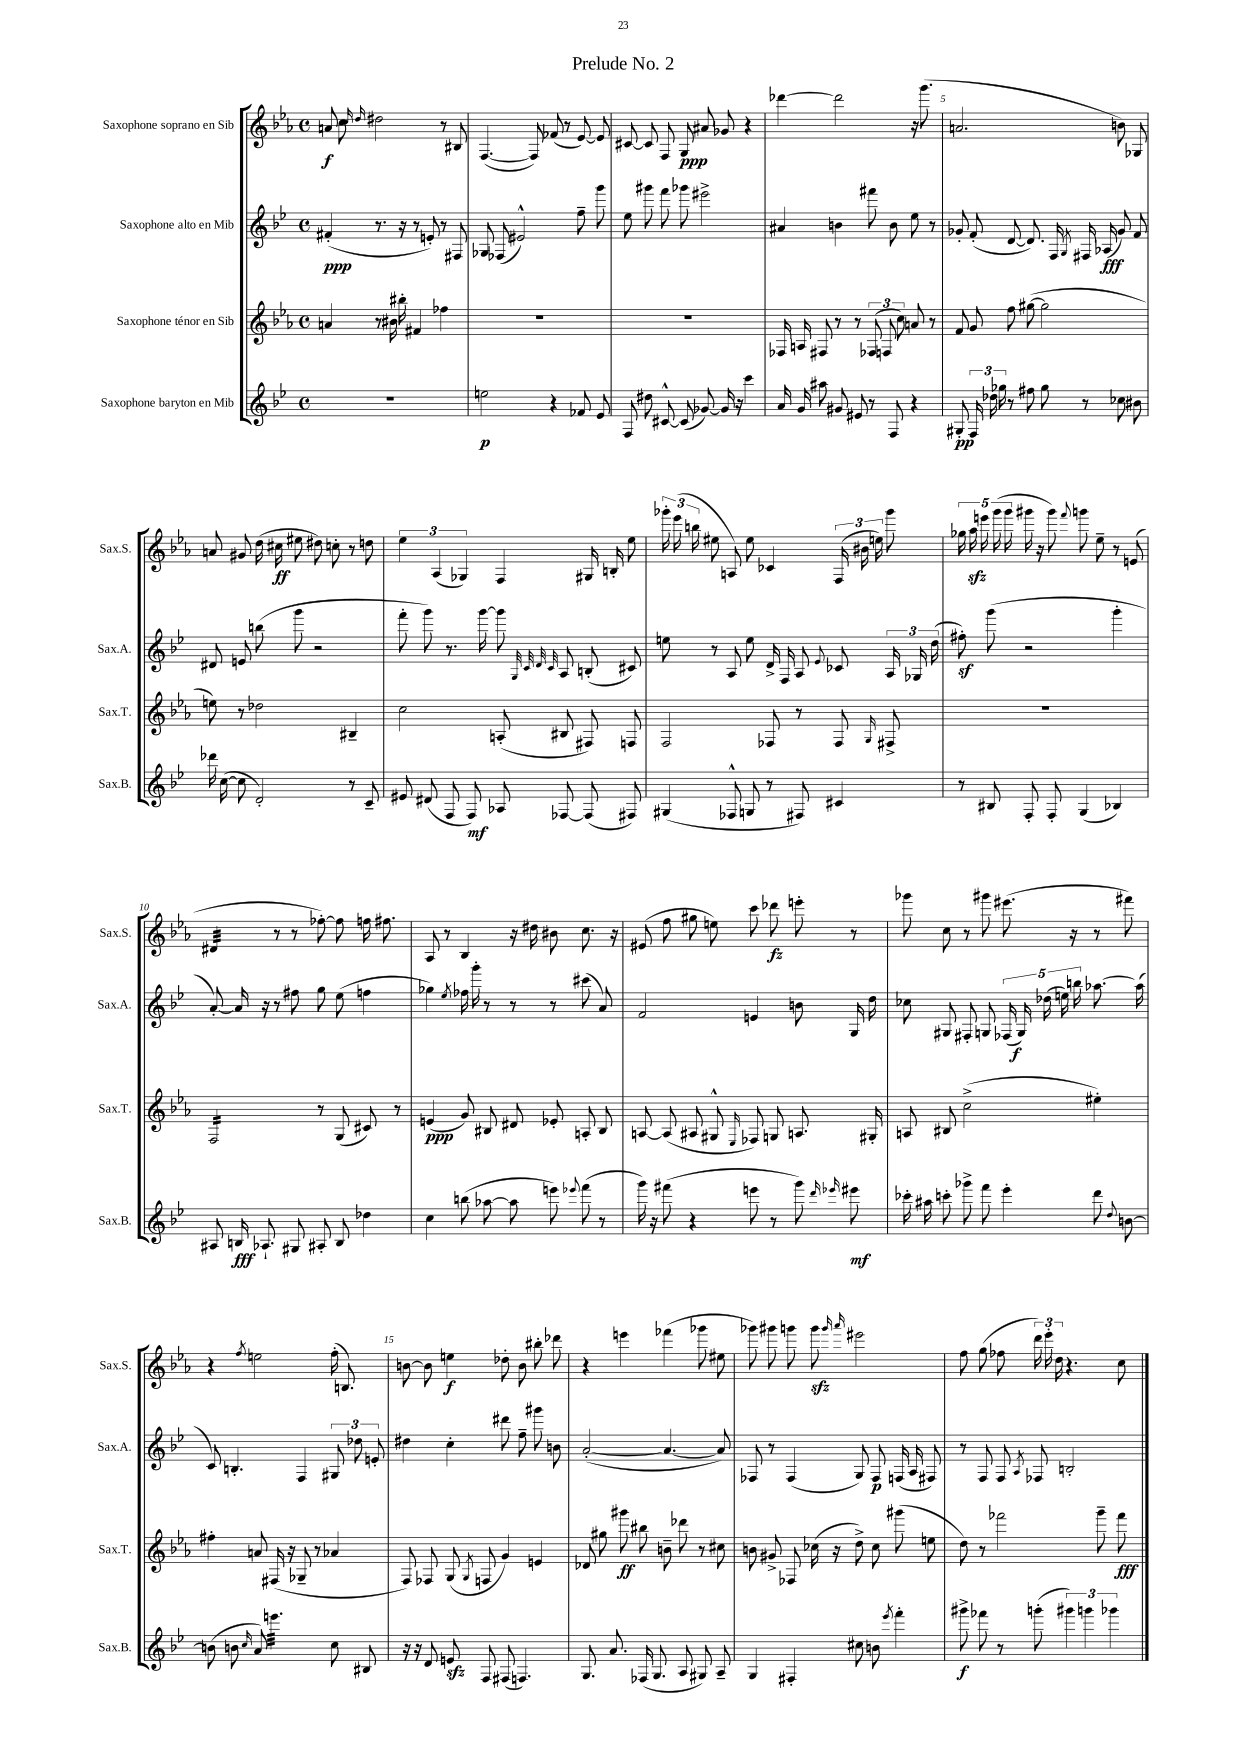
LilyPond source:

\header { title = "Prelude No. 2" }
<<
\new StaffGroup <<
\new Staff = "s0" \with { instrumentName = "Saxophone soprano en Sib" shortInstrumentName = "Sax.S." } {
    \clef treble \key ees \major \defaultTimeSignature \time 4/4
    \autoBeamOff a'8\f c''8 \grace { c''16 d''16 } dis''2 r8 bis8 |
    f4.~( f8) fes'8( r8 ees'8~) ees'8 |
    cis'8~ cis'8 f8 g8\ppp ais'8 ges'8 r4 |
    des'''4~ des'''2 r16 g'''8.( |
    a'2. b'8) ges8 |
    a'8 gis'8 d''16( cis''16\ff eis''8 dis''8) c''8-. r8 d''8 |
    \tuplet 3/2 { ees''4 aes4( ges4) } f4 gis16 b16-. ees''8 |
    \tuplet 3/2 { ges'''16-. ees'''16( b''16 } eis''8 a8) eis''8 ces'4 \tuplet 3/2 { f16( bis'16 e''16) } ges'''8 |
    \tuplet 5/4 { ges''16 aes''16\sfz e'''16 g'''16( g'''16 } gis'''16 r16 gis'''8) \appoggiatura { f'''8 } g'''8 ees''8-- r8 e'8( |
    dis'4:32 r8 r8 fes''8~-.) fes''8 f''16 fis''8. |
    aes8 r8 bes4 r16 dis''16 bis'8 c''8. r16 |
    eis'8( f''8 gis''8 e''8) c'''8 des'''8\fz e'''8-. r8 |
    ges'''8 c''8 r8 gis'''8 eis'''8.( r16 r8 fis'''8) |
    r4 \acciaccatura { f''8 } e''2 f''16-.( b8.) |
    b'8~ b'8 e''4\f des''8-. b'8 bis''8-. des'''8 |
    r4 e'''4 fes'''4( ges'''8 eis''8 |
    ges'''8) gis'''8 g'''8 g'''8\sfz \grace { g'''16 aes'''16 } eis'''2 |
    f''8 g''8( fes''8 \tuplet 3/2 { d'''16) ees'''16-. d''16 } r4. c''8 \bar "|." |
}
\new Staff = "s1" \with { instrumentName = "Saxophone alto en Mib" shortInstrumentName = "Sax.A." } {
    \clef treble \key bes \major \defaultTimeSignature \time 4/4
    \autoBeamOff fis'4-.\ppp( r8. r16 r8 e'8-.) r8 fis8 |
    ges8 fes8( eis'2-^) f''8-- g'''8 |
    ees''8 gis'''8 f'''8 ges'''8 eis'''2-> |
    ais'4 b'4 fis'''8 b'8 ees''8 r8 |
    ges'8-. f'8-.( d'8~ d'8.) f16 \acciaccatura { g8 } fis16 aes16\fff( ges'8) f'8 |
    dis'8 e'8 b''8( g'''8 r2 |
    f'''8-. g'''8) r8. g'''16~ g'''8 \grace { g32 c'32 d'32 c'32 } a8 b8-.( cis'8) |
    e''8 r8 a8 e''8 d'16-> f16 a8 \appoggiatura { ees'8 } ces'8 \tuplet 3/2 { a16 ges16 d''16( } |
    fis''8-.\sf) g'''8( r2 g'''4-. |
    a'8~-.) a'16 r16 r8 fis''8 g''8 ees''8( f''4 |
    ges''4) \acciaccatura { ees''8 } fes''16 g'''16-. r8 r8 r8 cis'''8( a'8) |
    f'2 e'4 b'8 g16 d''16 |
    ces''8 gis8 fis8-. g8 \tuplet 5/4 { fes16( g16\f) des''16( e''16) b''16 } aes''8.~ aes''16( |
    c'8) b4.-. f4 \tuplet 3/2 { gis8 des''8 e'8-. } |
    dis''4 c''4-. dis'''8 f''8-- gis'''8 b'8 |
    a'2~-.( a'4.~ a'8) |
    fes8 r8 fes4( g8) fes8\p f16( a16 fis8) |
    r8 f8 f8 \acciaccatura { a8 } fes8 b2-. \bar "|." |
}
\new Staff = "s2" \with { instrumentName = "Saxophone ténor en Sib" shortInstrumentName = "Sax.T." } {
    \clef treble \key ees \major \defaultTimeSignature \time 4/4
    \autoBeamOff a'4 r8 bis'16 bis''16-. fis'4 fes''4 |
    R1 |
    R1 |
    fes16 a16 fis8 r8 r8 \tuplet 3/2 { fes8( f8 c''8) } a'8 r8 |
    f'8 g'8 f''8 gis''8~( gis''2 |
    e''8) r8 des''2 bis4-- |
    c''2 a8-.( bis8 fis8) f8 |
    f2 fes8 r8 fes8 \grace { g16 } fis8-> |
    R1 |
    f2:16 r8 g8( cis'8) r8 |
    e'4\ppp( g'8) bis8 dis'8 ees'8-. a8-. bis8 |
    a8~ a8( ais8 gis8-^ \grace { ees16 } fes8) g8 a8. gis16-. |
    a8 bis8 c''2->( eis''4-.) |
    fis''4-. a'8 fis16( r16 ges8-- r8 aes'4 |
    f8) fes8 g8( \acciaccatura { g8 } f8 g'4) e'4 |
    des'8 gis''8 gis'''8\ff bis''8 b'8-- des'''8 r8 cis''8 |
    b'8 gis'8-> fes8 ces''16( r16 d''8->) ces''8 gis'''8( e''8 |
    d''8) r8 fes'''2 g'''8-- fes'''8\fff \bar "|." |
}
\new Staff = "s3" \with { instrumentName = "Saxophone baryton en Mib" shortInstrumentName = "Sax.B." } {
    \clef treble \key bes \major \defaultTimeSignature \time 4/4
    \autoBeamOff R1 |
    e''2\p r4 fes'8 ees'8 |
    f8 dis''8 cis'8~-^ cis'8( ges'8~) ges'16 r16 c'''4 |
    a'16 g'16 ais''8 gis'8 eis'8 r8 f8 r4 |
    gis8-.\pp \tuplet 3/2 { f16 des''16 ges''16 } r8 fis''8 ges''8 r8 ces''8 bis'8 |
    des'''16 c''16~( c''8 d'2-.) r8 c'8-- |
    eis'8 dis'8( f8 f8\mf) aes8 fes8~ fes8( fis8) |
    gis4( fes8-^ g8 r8 fis8) cis'4 |
    r8 bis8 f8-. f8-. g4( bes4) |
    ais8 b16\fff aes8.-! gis8 ais8-. b8 des''4 |
    c''4 b''8( aes''8~ aes''8 e'''8) \appoggiatura { ees'''8 } f'''8( r8 |
    g'''16) r16 fis'''8( r4 e'''8 r8 g'''8) \grace { d'''16 ees'''16 } eis'''8\mf |
    ces'''16-. ais''16 c'''8-. ges'''8-> f'''8 ees'''4-. d'''8 \appoggiatura { d''8 } b'8~ |
    b'8( b'8 \grace { c''16 } a'8) e'''4.:32 c''8 bis8 |
    r16 r16 d'8 e'8\sfz f8 fis8( f4.) |
    g8. a'8. fes16( g8. a8 gis8) a8-- |
    g4 fis4-. cis''8 b'8 \acciaccatura { ees'''8 } f'''4-. |
    gis'''8->\f fes'''8 r8 g'''8-.( \tuplet 3/2 { gis'''4) g'''4 ges'''4 } \bar "|." |
}
>>
>>
\layout { \context { \Score \override BarNumber.break-visibility = ##(#f #t #t) barNumberVisibility = #(every-nth-bar-number-visible 5) } }
